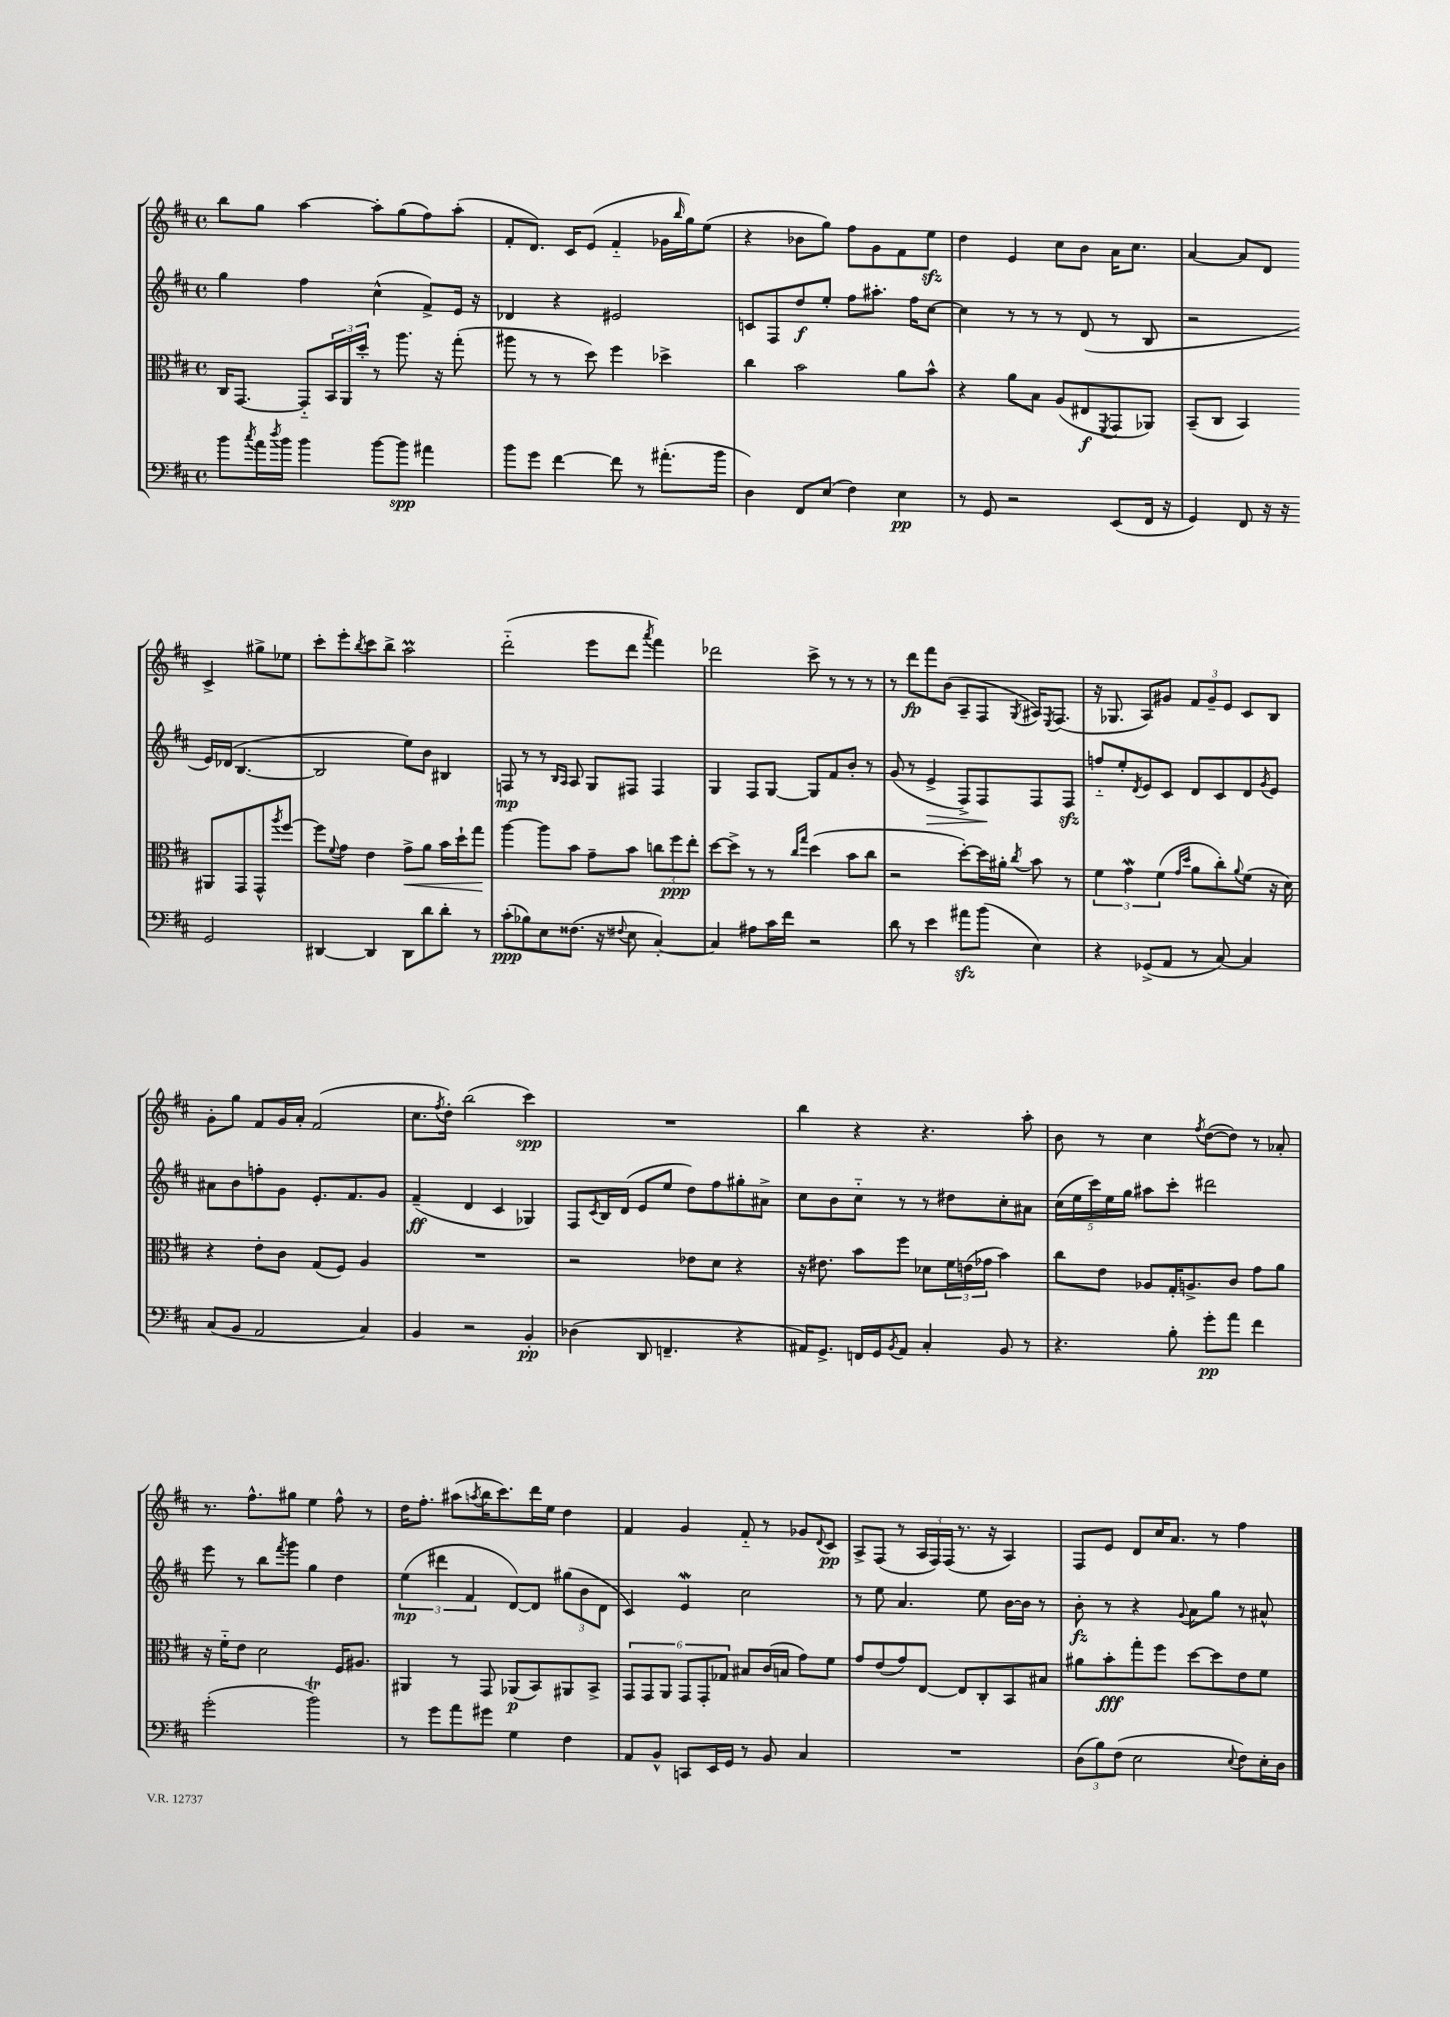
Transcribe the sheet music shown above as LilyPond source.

<<
\new StaffGroup <<
\new Staff = "s0" {
    \clef treble \key d \major \defaultTimeSignature \time 4/4
    b''8 g''8 a''4~ a''8-. g''8( fis''8) a''8-.( |
    fis'8-. d'8.) cis'16 e'8( fis'4-_ ges'16 \grace { b''16 } g''16) e''8( |
    r4 bes'8 g''8) fis''8 g'8 fis'8 e''8\sfz |
    d''4 e'4 cis''8 b'8 a'16 cis''8. |
    a'4~ a'8 d'8 cis'4-> gis''8-> ees''8 |
    cis'''8-. e'''8-. \acciaccatura { b''8 } cis'''8 b''8-> a''2\prall |
    d'''2-_( e'''8 d'''8 \acciaccatura { a'''8 } fis'''4) |
    des'''2 cis'''8-> r8 r8 r8 |
    r8 d'''8\fp fis'''8 b'8( a8-- fis8 \acciaccatura { g8 } ais16) \acciaccatura { e8 } fis8.( |
    r16 ges8. a8) gis'8 \tuplet 3/2 { fis'8 gis'8-- e'8 } cis'8 b8 |
    g'8-. g''8 fis'8 g'16 a'16-. fis'2( |
    cis''8. \acciaccatura { fis''8 } d''16-.) b''2( cis'''4\spp) |
    R1 |
    b''4 r4 r4. a''8-. |
    b'8 r8 cis''4 \acciaccatura { fis''8 } d''8~( d''8) r8 aes'8-. |
    r8. fis''8.-^ gis''8 e''4 fis''8-^ r8 |
    d''16 fis''8.-. ais''8( \acciaccatura { a''8 } b''16 cis'''8.) d'''16 e''16 d''4 |
    fis'4 g'4 fis'8-_ r8 ges'8 \appoggiatura { d'8 } cis'8\pp |
    a8-> fis8( r8 \tuplet 3/2 { a16 fis16) fis16( } r8. r16 a4) |
    fis8 e'8 d'8 cis''16 a'8. r8 fis''4 \bar "|." |
}
\new Staff = "s1" {
    \clef treble \key d \major \defaultTimeSignature \time 4/4
    g''4 fis''4 cis''4-^( fis'8->) e'16 r16 |
    des'4 r4 eis'2 |
    c'8 fis8 d''8\f e''8-. fis''8 ais''8.-. fis''16 cis''8~ |
    cis''4 r8 r8 r8 d'8( r8 b8 |
    r2 e'16) des'16( b4.~ |
    b2 e''8) b'8 bis4 |
    f8\mp r8 r8 \grace { b16 a16 } a8 g8 fis8 fis4 |
    g4 fis8 g8~ g8 fis'8 b'8-. r8 |
    g'8( r8 e'4->\> fis8->) fis8\! fis8 fis8\sfz |
    f''8-_ e''8-. \acciaccatura { d'8 } e'8 cis'8 d'8 cis'8 d'8 \acciaccatura { g'8 } e'8 |
    ais'8 b'8 f''8-. g'8 e'8.-. fis'8. g'8 |
    fis'4--\ff( d'4 cis'4 ges4) |
    fis8 \acciaccatura { cis'8 } b16 d'16( e'8 e''8 d''8) fis''8 gis''8-. ais'8-> |
    cis''8 b'8 cis''8-_ r8 r8 dis''8 cis''8-. ais'8 |
    \tuplet 5/4 { cis''16( e''16 cis'''16) e''16 g''16 } ais''8 cis'''8-. dis'''2 |
    e'''8 r8 b''8 \acciaccatura { fis'''8 } g'''8 g''4 d''4 |
    \tuplet 3/2 { e''4\mp( dis'''4 fis'4 } d'8~) d'8 \tuplet 3/2 { gis''8( b'8 d'8 } |
    cis'4) e'4\mordent cis''2 |
    r8 e''8 a'4. e''8 b'16~ b'16 r8 |
    b'8-.\fz r8 r4 \appoggiatura { g'8 } a'8 g''8 r8 ais'8-^ \bar "|." |
}
\new Staff = "s2" {
    \clef alto \key d \major \defaultTimeSignature \time 4/4
    cis16 g,8.~ g,8-_ \tuplet 3/2 { b,16 a,16 d''16-. } r8 a''8. r16 g''8-.( |
    ais''8 r8 r8 d''8) fis''4 des''4-> |
    cis''4 b'2 a'8 b'8-^ |
    r4 a'8 b8 a8( eis8\f \acciaccatura { fis,8 } g,8 aes,8) |
    b,8--( cis8 b,4) ais,8 g,8 g,8-^ \acciaccatura { a''8 } fis''8~ |
    fis''8 \appoggiatura { fis'8 } g'8 e'4 g'8->\< a'8 b'16 d''16-! g''8\! |
    a''4~ a''8 b'8 g'8-- b'8 \tuplet 3/2 { c''8 fis''8\ppp e''8-. } |
    d''8~ d''8-> r8 r8 \grace { cis''16 g''16 } d''4( b'8 cis''8 |
    r2 d''8~-.) d''16 ais'16-. \acciaccatura { cis''8 } b'8 r8 |
    \tuplet 3/2 { fis'4 g'4\mordent fis'4( } \grace { g'16 d''16 } a'8 cis''8-.) \appoggiatura { a'8 } fis'8( r16 d'16) |
    r4 e'8-. cis'8 g8( fis8) a4 |
    R1 |
    r2 ees'8 d'8 r4 |
    r16 eis'8. b'8 fis''8 des'8 \tuplet 3/2 { fis'16 e'16( ges'16 } b'4) |
    cis''8 e'8 aes8 g16-. a8.-> cis'8 g'8 a'8 |
    r16 fis'16-_ e'8 d'2 fis16 ais8. |
    ais,4 r8 g,8 aes,8\p( b,8) ais,8 b,8-> |
    \tuplet 6/4 { g,8 g,8 a,8 g,8 g,8-. ges8 } bis8 cis'16( b16 g'8) fis'8 |
    g'8 e'8( g'8) e8~ e8 cis8-. b,8 bis8 |
    ais'8 b'8-.\fff g''8-. fis''8 d''8~ d''8 e'8 fis'8 \bar "|." |
}
\new Staff = "s3" {
    \clef bass \key d \major \defaultTimeSignature \time 4/4
    b'8 \acciaccatura { cis''8 } a'16 \acciaccatura { d''8 } b'16 b'4 b'8~ b'8\spp ais'4 |
    b'8 g'8 fis'4~ fis'8 r8 ais'8.-.( b'16 |
    d4) fis,8 e8( fis4) e4\pp |
    r8 g,8 r2 e,8( fis,16 r16 |
    g,4) fis,8 r16 r16 g,2 |
    dis,4~ dis,4 dis,8 d'8 d'8-. r8 |
    cis'8-.\ppp( bes8) e8 fisis8.( r16 \appoggiatura { fis8 } e8 cis4~-.) |
    cis4 ais8 cis'16 fis'16 r2 |
    d'8 r8 e'4 ais'8\sfz b'8( e4) |
    r4 ges,8->( a,8 r8 cis8~) cis4 |
    cis8( b,8 a,2 cis4) |
    b,4 r2 b,4-.\pp |
    des4( d,8 f,4.-- r4 |
    ais,16) g,8.-> f,16 g,16 \acciaccatura { b,8 } ais,8 cis4-. b,8 r8 |
    r4. b8-. g'8-.\pp a'8 fis'4 |
    g'2-.( b'2\trill) |
    r8 g'8 a'8 gis'8 g4 fis4 |
    a,8 b,8-^ c,8 e,16 g,16 r8 b,8 cis4 |
    R1 |
    \tuplet 3/2 { d8( b8) fis8( } e2 \appoggiatura { e8 } fis8) e16-. d16 \bar "|." |
}
>>
>>
\layout { \context { \Score \remove "Bar_number_engraver" } }
